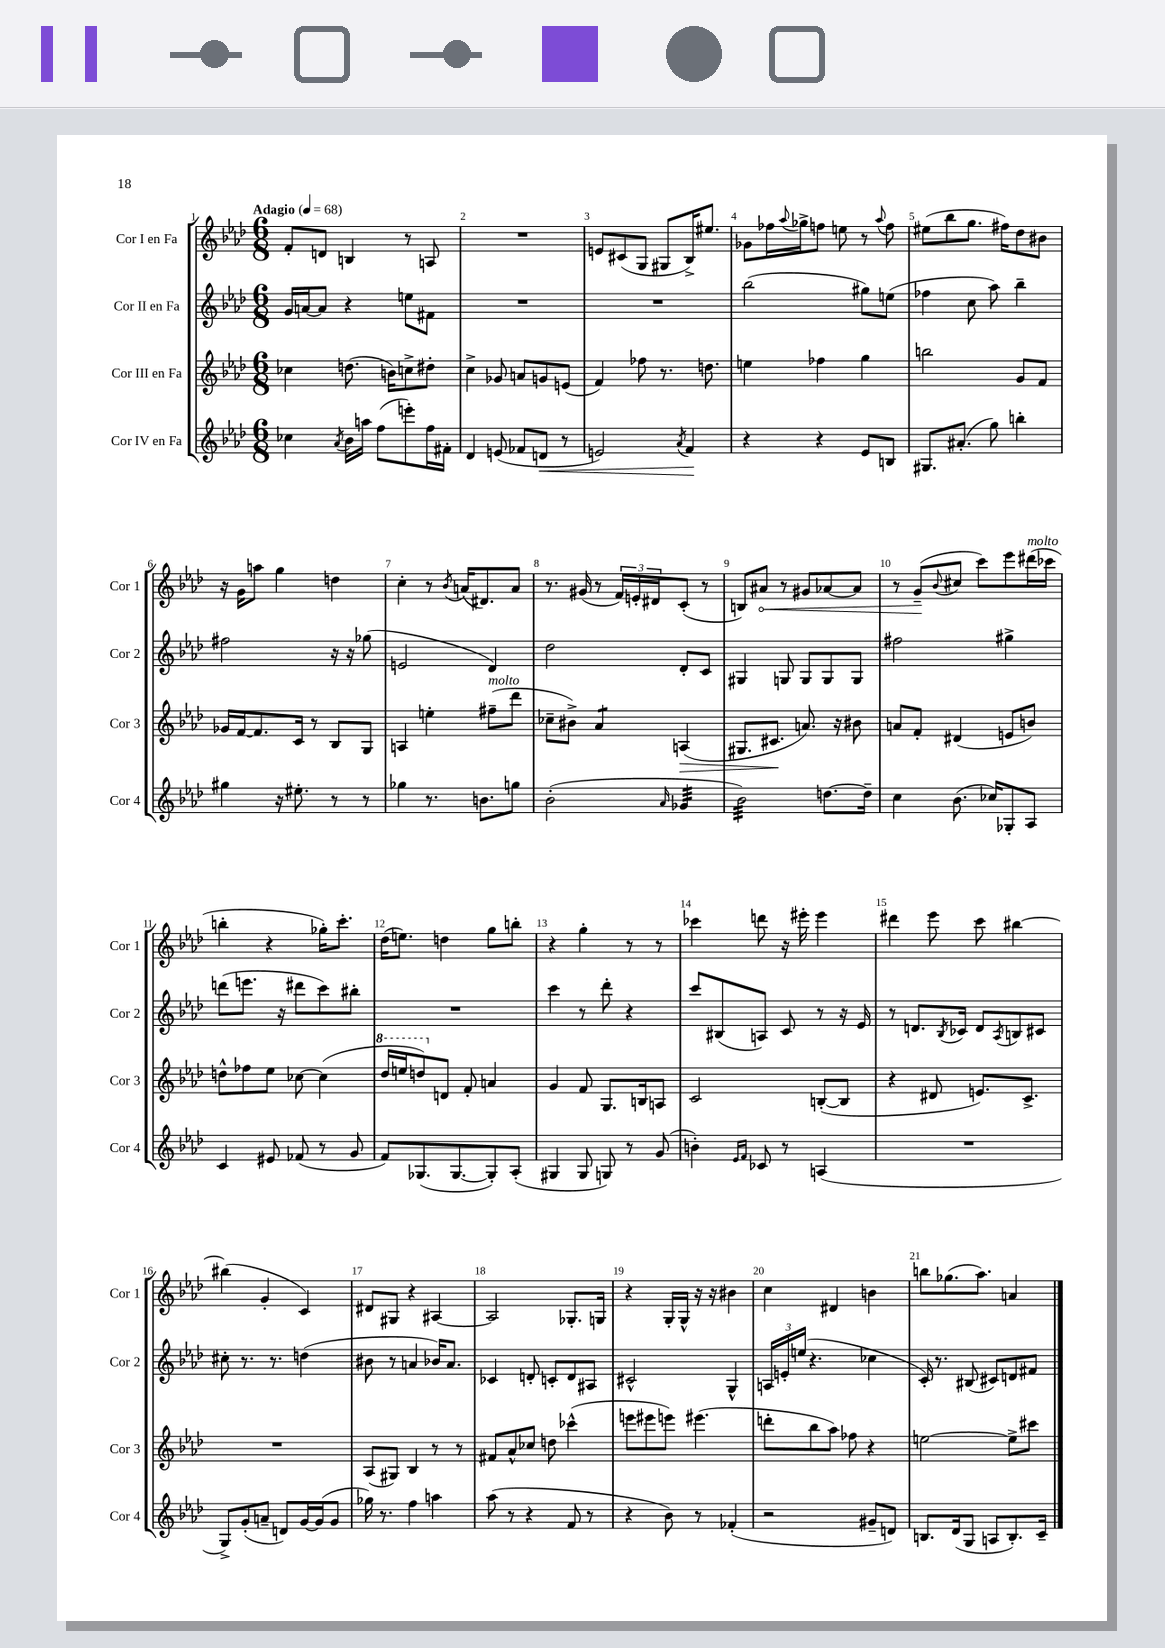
<<
\new StaffGroup <<
\new Staff = "s0" \with { instrumentName = "Cor I en Fa" shortInstrumentName = "Cor 1" } {
    \clef treble \key aes \major \numericTimeSignature \time 6/8 \tempo "Adagio" 4 = 68
    f'8-. d'8 b4 r8 a8 |
    R2. |
    e'8 cis'8( g8 gis8 bes16->) eis''8. |
    ges'8 fes''16 \appoggiatura { aes''8 } ges''16-> f''8 e''8 r8 \appoggiatura { aes''8 } f''8 |
    eis''8( bes''8 g''8. fis''16) des''8 bis'8 |
    r16 g'16 a''8 g''4 d''4 |
    c''4-. r8 \acciaccatura { bes'8 } a'16( dis'8.) a'8 |
    r8. gis'16( r8 \tuplet 3/2 { f'16) e'16-. dis'16 } c'8-.( r8 |
    b8) \once \override Hairpin.circled-tip = ##t ais'8\< r8 gis'8 aes'8~ aes'8 |
    r8 g'8--\!( \appoggiatura { bes'8 } cis''8 c'''8) ees'''8 dis'''16^\markup { \italic "molto" }( ces'''16 |
    b''4-. r4 ges''16-.) c'''8.-. |
    des''16( e''8.) d''4 g''8 b''8-. |
    r4 g''4-. r8 r8 |
    ces'''4 d'''8 r16 eis'''16-. eis'''4 |
    dis'''4 ees'''8 c'''8 bis''4~ |
    bis''4( g'4-. c'4) |
    dis'8 gis8 r4 ais4~ |
    ais2 ges8.-. g16 |
    r4 g16-. g16-^ r16 r16 bis'4 |
    c''4 dis'4 b'4 |
    b''8 ges''8.( aes''8.) a'4 \bar "|." |
}
\new Staff = "s1" \with { instrumentName = "Cor II en Fa" shortInstrumentName = "Cor 2" } {
    \clef treble \key aes \major \numericTimeSignature \time 6/8
    g'16 a'16~ a'8 r4 e''8 fis'8 |
    R2. |
    R2. |
    bes''2( gis''8) e''8( |
    fes''4 c''8 aes''8) bes''4-- |
    fis''2 r16 r16 ges''8( |
    e'2 des'4) |
    des''2 des'8-. c'8 |
    gis4 g8 g8 g8 g8 |
    fis''2 gis''4-> |
    d'''8( e'''8. r16 dis'''8 c'''8) bis''8-. |
    R2. |
    c'''4 r8 des'''8-. r4 |
    c'''8 bis8( a8) c'8 r8 r16 ees'16 |
    r8 d'8. \acciaccatura { bes8 } ces'16 d'8 \acciaccatura { aes8 } b8 cis'8 |
    cis''8-. r8. r8. d''4( |
    bis'8 r8 a'4 bes'16) a'8. |
    ces'4 d'8-. c'8-. d'8 ais8 |
    cis'2-^ g4-^ |
    \tuplet 3/2 { a16 e'16-. e''16( } r4. ces''4 |
    c'16-.) r8. bis8( cis'8) d'8 fis'8 \bar "|." |
}
\new Staff = "s2" \with { instrumentName = "Cor III en Fa" shortInstrumentName = "Cor 3" } {
    \clef treble \key aes \major \numericTimeSignature \time 6/8
    ces''4 d''8.( b'16) c''8-> dis''8-. |
    c''4-> ges'8 a'8 g'8 e'8( |
    f'4) fes''8 r8. d''8. |
    e''4 fes''4 g''4 |
    b''2 g'8 f'8 |
    ges'16 f'16~ f'8. c'16 r8 bes8 g8 |
    a4 e''4-. fis''8--^\markup { \italic "molto" }( des'''8 |
    ces''8-- bis'8->) aes'4:8 a4\>( |
    gis8. cis'8.\! a'8.) r16 bis'8 |
    a'8 f'8-. dis'4( e'8 b'8) |
    d''8-^ fes''8 ees''8 ces''8~ ces''4( |
    \ottava #1 des'''16 e'''16 d'''8) \ottava #0 d'8 f'8-. a'4 |
    g'4 f'8 g8. b16 a8 |
    c'2 b8~-.( b8 |
    r4 dis'8 e'8.) c'8.-> |
    R2. |
    aes8( gis8) bes4 r8 r8 |
    fis'8 aes'8-^ ces''8 d''8 ces'''4-^( |
    e'''8 eis'''8 e'''8) eis'''4.( |
    d'''8-. bes''8 aes''8) fes''8 r4 |
    e''2~ e''8-> cis'''8 \bar "|." |
}
\new Staff = "s3" \with { instrumentName = "Cor IV en Fa" shortInstrumentName = "Cor 4" } {
    \clef treble \key aes \major \numericTimeSignature \time 6/8
    ces''4 \acciaccatura { aes'8 } bes'16 a''16 f''8( e'''8-.) f''16 fis'16-. |
    des'4 e'8( fes'8 d'8\< r8 |
    e'2) \acciaccatura { aes'8 } f'4\! |
    r4 r4 ees'8 b8 |
    gis8. ais'8.-.( g''8) b''4-. |
    gis''4 r16 eis''8.-. r8 r8 |
    ges''4 r8. b'8. g''8 |
    bes'2-.( \grace { aes'16 } ges'4:32 |
    bes'2:32) d''8.~ d''16-- |
    c''4 bes'8.( ces''16) ges8-. aes8 |
    c'4 eis'8 fes'8( r8 g'8 |
    f'8) ges8.( ges8.~ ges8-.) aes8-.( |
    gis4 gis8 g8) r8 g'8( |
    b'4-.) \grace { ees'16 f'16 } ces'8 r8 a4( |
    R2. |
    g8->) g'8-.( a'8-- d'8) g'16~ g'16( g'8 |
    ges''16) r8. f''4 a''4 |
    aes''8( r8 r4 f'8 r8 |
    r4 bes'8) r8 fes'4-.( |
    r2 gis'8-- d'8) |
    b8. des'16( g8 a8 b8.-.) c'16-- \bar "|." |
}
>>
>>
\layout { \context { \Score \override BarNumber.break-visibility = ##(#f #t #t) barNumberVisibility = #all-bar-numbers-visible } }
